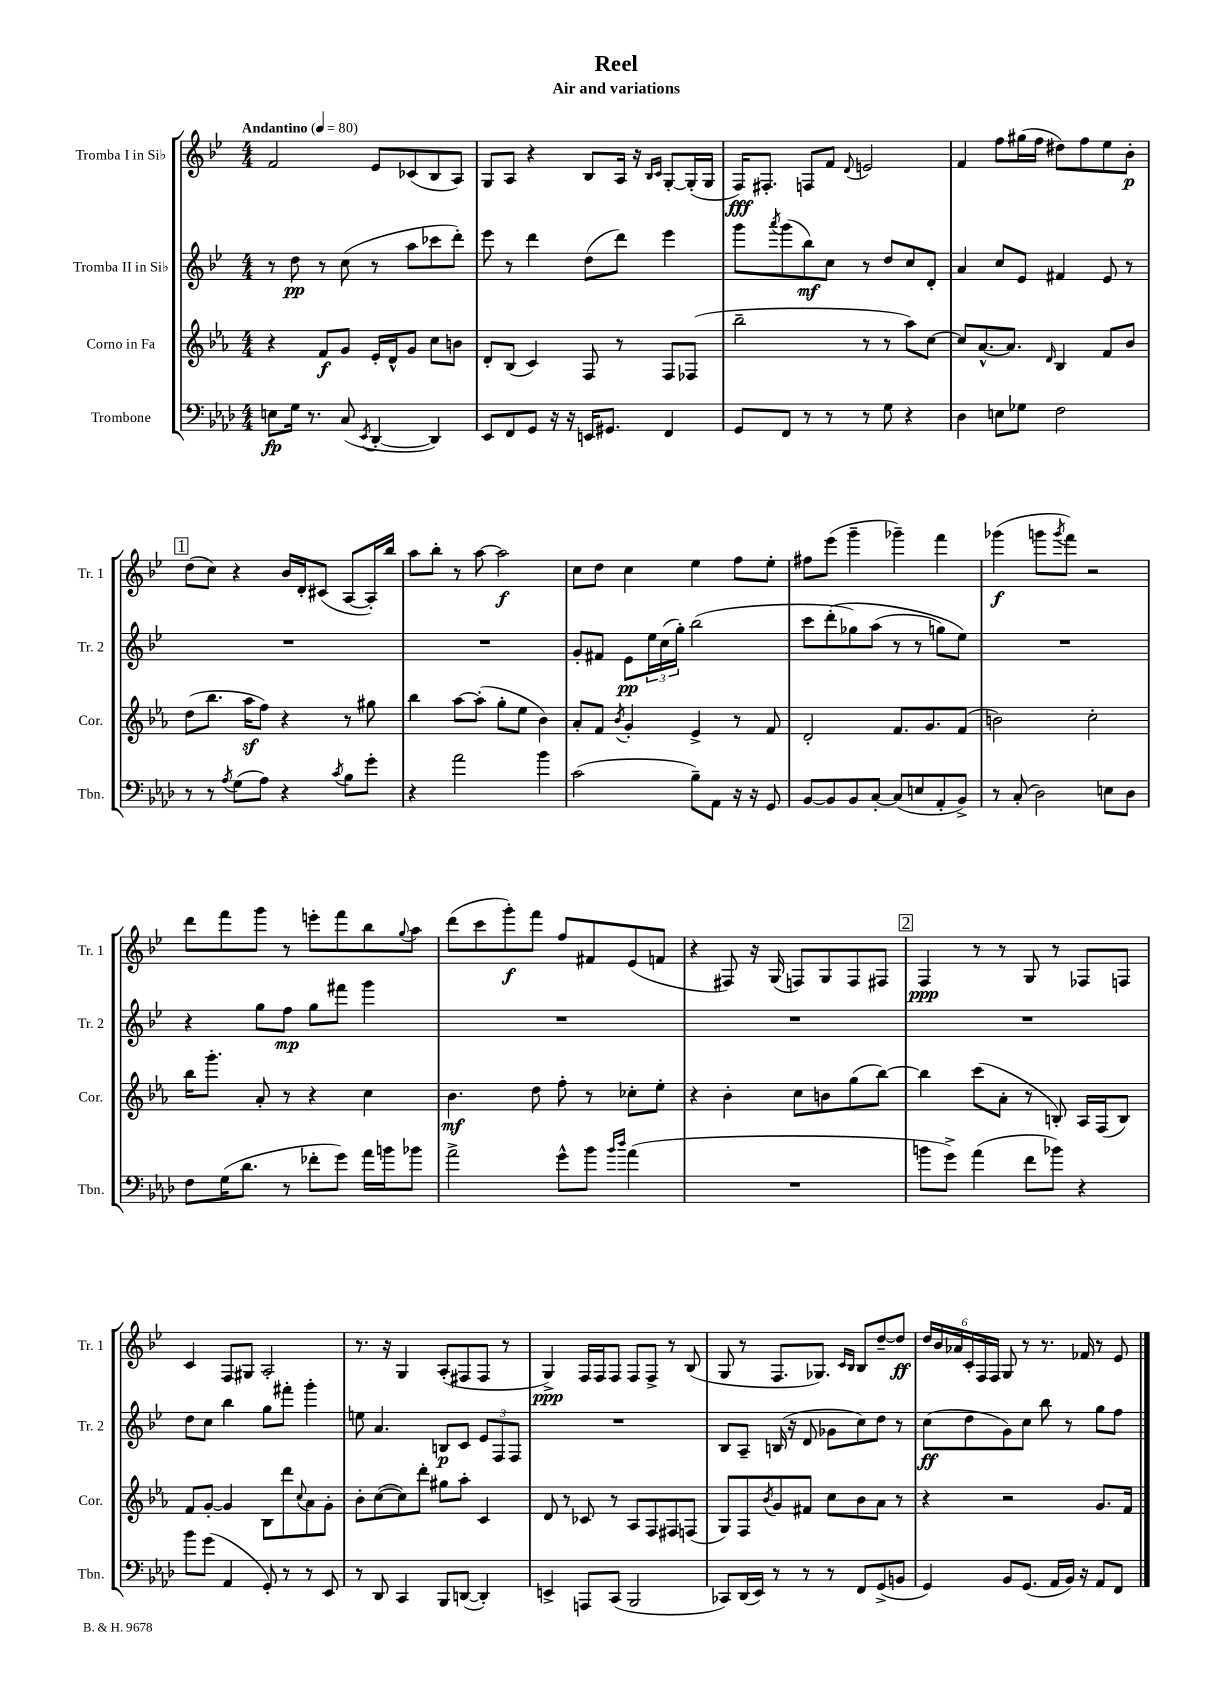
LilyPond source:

\header { title = "Reel" subtitle = "Air and variations" }
<<
\new StaffGroup <<
\new Staff = "s0" \with { instrumentName = "Tromba I in Sib" shortInstrumentName = "Tr. 1" } {
    \clef treble \key bes \major \numericTimeSignature \time 4/4 \tempo "Andantino" 4 = 80
    f'2 ees'8 ces'8( bes8 a8) |
    g8 a8 r4 bes8 a16 r16 \grace { bes16 c'16 } g8~-. g16-.( g16 |
    f16\fff) fis8.-. f8 f'8 \appoggiatura { d'8 } e'2 |
    f'4 f''8 gis''16( f''16 dis''8) f''8 ees''8 bes'8-.\p |
    \mark \markup { \box "1" } d''8( c''8) r4 bes'16 d'16-. cis'8( a8~ a16-.) bes''16 |
    a''8 bes''8-. r8 a''8~ a''2\f |
    c''8 d''8 c''4 ees''4 f''8 ees''8-. |
    fis''8 ees'''8( g'''4-- ges'''4--) f'''4 |
    ges'''4\f( g'''8 \acciaccatura { g'''8 } f'''8) r2 |
    d'''8 f'''8 g'''8 r8 e'''8-. f'''8 bes''8 \appoggiatura { g''8 } a''8 |
    d'''8( c'''8 g'''8-.\f) f'''8 f''8 fis'8 ees'8( f'8 |
    r4 fis8) r16 g16( f8) g8 f8 fis8 |
    \mark \markup { \box "2" } f4\ppp r8 r8 g8 r8 fes8 f8 |
    c'4 f8 gis8 a2-. |
    r8. r16 g4 a8-.( fis8 fis8 r8 |
    g4->\ppp) f16 f16 f8 f8 f8-> r8 bes8( |
    g8 r8 f8. ges8.) \grace { c'16 bes16 } bes8 d''8~-- d''8\ff |
    \tuplet 6/4 { d''16 bes'16 aes'16 c'16-. f16 f16 } g8 r8 r8. fes'16 r8 ees'8 \bar "|." |
}
\new Staff = "s1" \with { instrumentName = "Tromba II in Sib" shortInstrumentName = "Tr. 2" } {
    \clef treble \key bes \major \numericTimeSignature \time 4/4
    r8 d''8\pp r8 c''8( r8 a''8 ces'''8 d'''8-.) |
    ees'''8 r8 d'''4 d''8( d'''8) ees'''4 |
    g'''8 \acciaccatura { a'''8 } g'''8( bes''8\mf) c''8 r8 d''8 c''8 d'8-. |
    a'4 c''8 ees'8 fis'4 ees'8 r8 |
    \mark \markup { \box "1" } R1 |
    R1 |
    g'8-. fis'8 ees'8\pp \tuplet 3/2 { ees''16 c''16( g''16-.) } bes''2( |
    c'''8 d'''8-.\( ges''8) a''8( r8 r8 g''8) ees''8\) |
    R1 |
    r4 g''8 f''8\mp g''8 fis'''8 g'''4 |
    R1 |
    R1 |
    \mark \markup { \box "2" } R1 |
    d''8 c''8 bes''4 g''8 fis'''8-. g'''4-. |
    e''8 a'4. b8\p c'8 \tuplet 3/2 { ees'8 f8 f8 } |
    R1 |
    bes8 a8-- b16( r16 d'8 ges'8 c''8) d''8 r8 |
    c''8\ff( d''8 g'8) c''8 bes''8 r8 g''8 f''8 \bar "|." |
}
\new Staff = "s2" \with { instrumentName = "Corno in Fa" shortInstrumentName = "Cor." } {
    \clef treble \key ees \major \numericTimeSignature \time 4/4
    r4 f'8\f g'8 ees'16-. d'16-^ g'8 c''8 b'8 |
    d'8-. bes8( c'4) f8 r8 f8 fes8( |
    bes''2-- r8 r8 aes''8) c''8~ |
    c''8 aes'8.~-^ aes'8. \grace { d'16 } bes4 f'8 bes'8 |
    \mark \markup { \box "1" } d''8( bes''8. aes''16\sf f''8) r4 r8 gis''8 |
    bes''4 aes''8~ aes''8-.( g''8-. ees''8 bes'4) |
    aes'8-. f'8 \acciaccatura { bes'8 } g'4-. ees'4-> r8 f'8 |
    d'2-. f'8. g'8. f'8( |
    b'2) c''2-. |
    bes''16 g'''8.-. aes'8-. r8 r4 c''4 |
    bes'4.\mf d''8 f''8-. r8 ces''8-. ees''8-. |
    r4 bes'4-. c''8 b'8 g''8( bes''8~) |
    \mark \markup { \box "2" } bes''4 c'''8( aes'8-. r8 b8-.) aes16 f16( b8) |
    f'8 g'8~-. g'4 bes8 d'''8 \appoggiatura { c''8 } aes'8 g'8-. |
    bes'8-. c''8~( c''8) d'''8-. gis''8 aes''8-. c'4 |
    d'8 r8 ces'8 r8 aes8 f8 fis8 f8( |
    g8) f8 \acciaccatura { bes'8 } g'8 fis'8 c''8 bes'8 aes'8 r8 |
    r4 r2 g'8. f'16 \bar "|." |
}
\new Staff = "s3" \with { instrumentName = "Trombone" shortInstrumentName = "Tbn." } {
    \clef bass \key aes \major \numericTimeSignature \time 4/4
    e8\fp g16 r8. c8( \acciaccatura { ees,8 } des,4~-. des,4) |
    ees,8 f,8 g,8 r16 r16 e,16 gis,8. f,4 |
    g,8 f,8 r8 r8 r8 g8 r4 |
    des4 e8 ges8 f2 |
    \mark \markup { \box "1" } r8 r8 \acciaccatura { aes8 } g8( aes8) r4 \acciaccatura { c'8 } bes8 g'8-. |
    r4 aes'2 bes'4 |
    c'2( bes8--) aes,8 r16 r16 g,8 |
    bes,8~ bes,8 bes,8 c8~-. c8( e8 aes,8-. bes,8->) |
    r8 c8-.( des2) e8 des8 |
    f8 g16( des'8. r8 fes'8-. g'8) aes'16 b'16 bes'8 |
    aes'2-> g'8-^ bes'8 \grace { bes'16 des''16 } aes'4( |
    R1 |
    \mark \markup { \box "2" } b'8 g'8->) aes'4( f'8 bes'8) r4 |
    bes'8 g'8( aes,4 g,8-.) r8 r8 ees,8 |
    r8 des,8 c,4 bes,,8 d,8~( d,4-.) |
    e,4-> a,,8 c,8( bes,,2 |
    ces,8) des,16( ees,16) r8 r8 r8 f,8 g,8->( b,8 |
    g,4) bes,8 g,8.( aes,16 bes,16) r16 aes,8 f,8 \bar "|." |
}
>>
>>
\layout { \context { \Score \remove "Bar_number_engraver" } }
